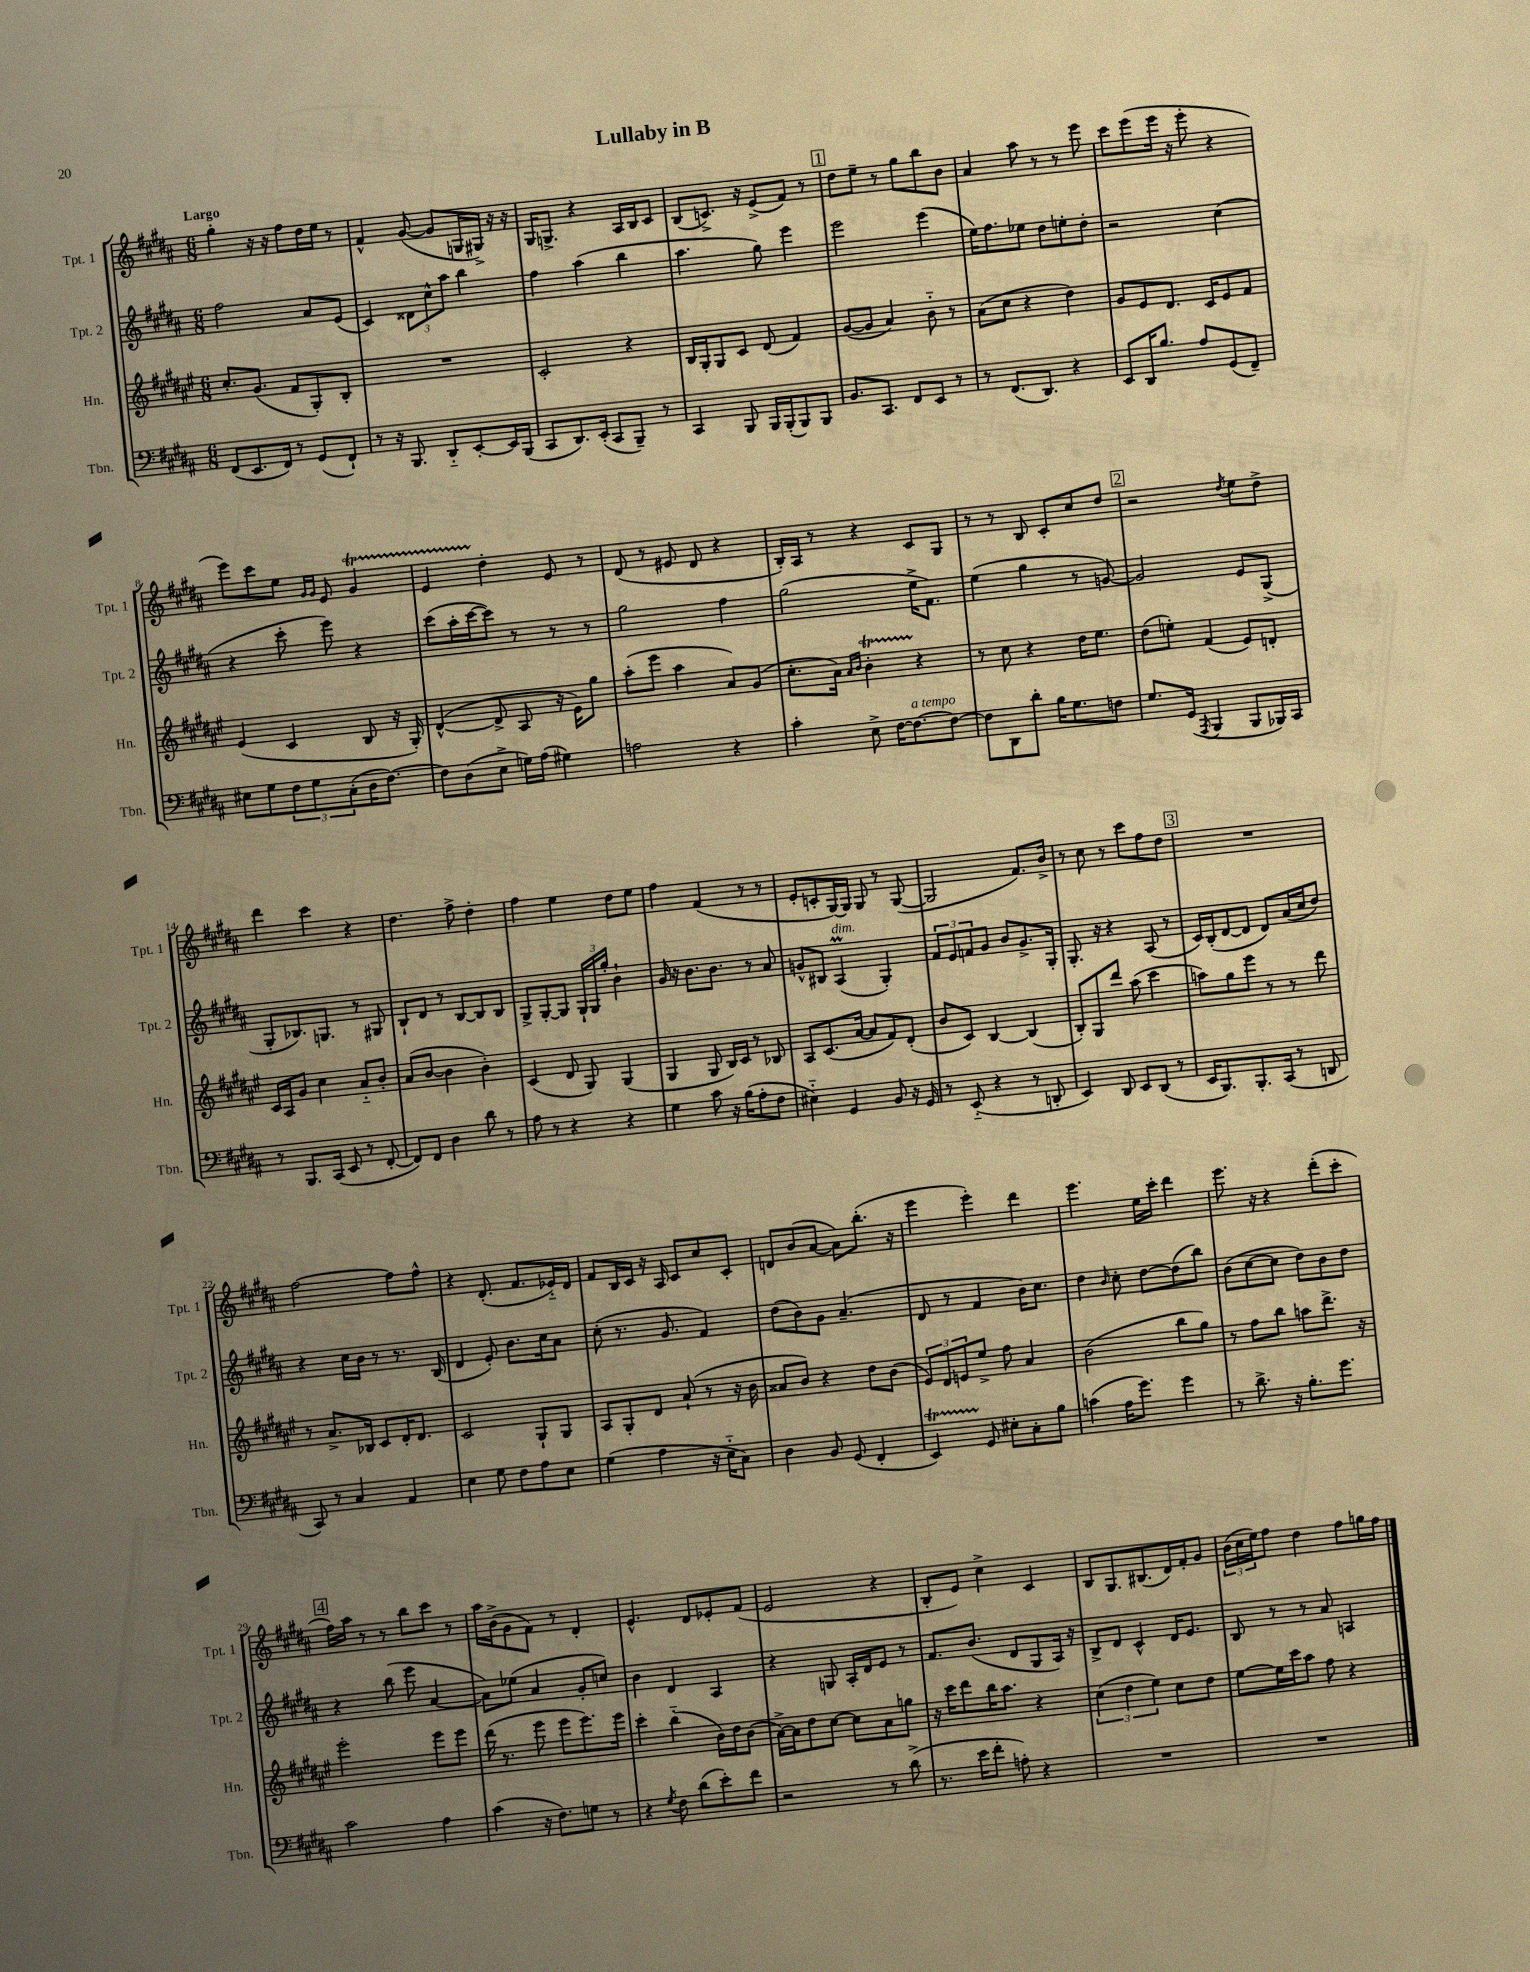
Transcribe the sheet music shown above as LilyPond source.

\header { title = "Lullaby in B" }
<<
\new StaffGroup <<
\new Staff = "s0" \with { instrumentName = "Tpt. 1" shortInstrumentName = "Tpt. 1" } {
    \clef treble \key b \major \numericTimeSignature \time 6/8 \tempo "Largo"
    gis''4-. r16 r16 fis''8 dis''16 e''16 r8 |
    fis'4-^ gis'8~( gis'8 g16 gis16->) r16 r16 |
    gis16 g8.-> r4 ais16 b16 cis'8 |
    b8( c'8.->) r16 e'8->( fis'8) r8 |
    \mark \markup { \box "1" } dis''8 e''8-- r8 gis''8 b''8 b'8 |
    ais'4 ais''8 r8 r8 e'''8 |
    cis'''8 e'''8( e'''16 r16 e'''8-. r4 |
    e'''8) cis'''8 e''8 \grace { gis'16 gis'16 } e'8 gis'4\startTrillSpan |
    e'4 dis''4-.\stopTrillSpan e'8 r8 |
    dis'8( r8 eis'8 dis'8 r4 |
    b16-.) ais16 r8 r4 cis'8 gis8 |
    r8 r8 b8 cis'8-. cis''8 dis''8 |
    \mark \markup { \box "2" } r2 \acciaccatura { dis''8 } e''8 dis''8-> |
    dis'''4 cis'''4 r4 |
    dis''4. fis''8-> dis''4-. |
    fis''4 e''4 dis''8 e''8 |
    fis''4 fis'4( r8 r8 |
    e'8-. c'8-. gis16~) gis16 gis8 r8 gis8~( |
    gis2 fis'8.) b'16-> |
    r8 cis''8 r8 cis'''8 fis''8 dis''8 |
    \mark \markup { \box "3" } R2. |
    fis''2~ fis''8 fis''8-^ |
    r4 dis'8.-.( fis'8. ees'16-_) dis'16 |
    fis'8 b16 cis'16 r16 ais16 cis'8 cis''8 cis'8-. |
    d'8 b'8( ais'8~ ais'8) b''8.-.( r16 |
    e'''4 e'''4-.) dis'''4 |
    e'''4. e''16 cis'''16-. dis'''4 |
    e'''8. r16 r4 dis'''8-.( cis'''8-. |
    \mark \markup { \box "4" } fis''16) ais''16 r8 r8 b''8 cis'''8 r8 |
    ais''16 b'16->( gis'8 fis'8) r8 dis'4-. |
    e'4.-^ dis'8 ees'8-. fis'8( |
    e'2 r4 |
    b8-. e'8) cis''4-> cis'4 |
    b8 gis8. bis8.( dis'16) fis'16-. gis'8 |
    \tuplet 3/2 { b'16( cis''16 e''16) } fis''8 dis''4 fis''8 g''16 fis''16 \bar "|." |
}
\new Staff = "s1" \with { instrumentName = "Tpt. 2" shortInstrumentName = "Tpt. 2" } {
    \clef treble \key b \major \numericTimeSignature \time 6/8
    fis''2 ais'8 e'8( |
    cis'4) \tuplet 3/2 { disis'8 cis''8-^ ais''8 } b''4 |
    fis''4 ais''4( b''4 |
    ais''4. gis''8) e'''4 |
    \mark \markup { \box "1" } e'''2 e'''4( |
    e''16) fis''8. ees''8 dis''8 e''8-. dis''8-. |
    r2 cis''4( |
    r4 cis'''8-. e'''8) r4 |
    cis'''8( ais''16-. cis'''16~ cis'''8) r8 r8 r8 |
    gis''2 fis''4 |
    gis''2( e''16-> fis'8.) |
    e''4( gis''4 r8 g'8~) |
    \mark \markup { \box "2" } g'2 e'8 gis8->( |
    gis8-. bes8.) g8. r8 gis8 |
    b8-! dis'8 r8 b8~ b8 b8 |
    gis8-> gis8~-. gis8 \tuplet 3/2 { gis16-! gis16 gis''16-. } b'4-! |
    gis'16 r16 b'8. b'8. r8 ais'8 |
    g'8-^ bis8 ais4\prall^\markup { \italic "dim." }( gis4-.) |
    \tuplet 3/2 { fis'8 e'8 f'8 } gis'8 b'8 gis'8.-> gis16-. |
    gis8.-. r16 r4 ais8( r8 |
    \mark \markup { \box "3" } cis'16) b16-.( dis'8~ dis'8 dis'8) ais'16( cis''16 dis''8) |
    r4 cis''16 b'16 r8 r8. b16( |
    dis'4 e'8-.) b'8. cis''16 ais'8 |
    cis''8-.( r8. gis'8. fis'4) |
    dis''8( b'8) gis'8 ais'4.--( |
    dis'8 r8 fis'4 b'16) cis''8. |
    dis''4 \grace { b'16 } cis''8-. dis''8~ dis''8( b''8) |
    b'8( cis''8~ cis''8 dis''8) b'8 dis''8 |
    \mark \markup { \box "4" } r4 b''8( e'''8 ais'4~ |
    ais'8) ees''8( ais'4 gis'8-. c''8) |
    b'4 dis'4 ais4 |
    r4 g8 ais16-. dis'16 e'8 r8 |
    fis'8. b'8.( dis'8 gis8 ais16) r16 |
    b8-> dis'8 cis'4-^ dis'16 e'8. |
    b8 r8 r8 ais'8 a4 \bar "|." |
}
\new Staff = "s2" \with { instrumentName = "Hn." shortInstrumentName = "Hn." } {
    \clef treble \key fis \major \numericTimeSignature \time 6/8
    cis''8.-. gis'8.( fis'8 gis8-.) b8-. |
    R2. |
    cis'2-. r4 |
    b16 gis16-. gis8 cis'8 dis'8( fis'4) |
    \mark \markup { \box "1" } gis'8~( gis'8 ais'4) b'8-_ r8 |
    ais'8( cis''8 r4 dis''4) |
    gis'8 eis'8 dis'8. cis'16 eis'8 fis'8 |
    eis'4( cis'4 b8 r16 gis16-.) |
    dis'4~-^( dis'8-> ais8 r16 eis'16) gis''8 |
    ais''8-.( eis'''8 ais''4 ais'8) gis'8( |
    cis''8.-. ais'16) \grace { ais'16 b'16 } b'4-.\startTrillSpan r4\stopTrillSpan |
    r8 cis''8 r4 dis''16 eis''8. |
    \mark \markup { \box "2" } dis''8( e''8-.) fis'4( eis'8) d'8-. |
    cis'16 ais16 gis'8 cis''4 ais'8-_ b'8-. |
    ais'8( b'8~ b'4 b'4-.) |
    cis'4( dis'8 gis8) gis4( |
    gis4 gis8 b16) cis'16 r8 bes8 |
    ais8 cis'8.( ais'16~ ais'8 fis'8) dis'8-.( |
    b'8 cis'8) b4~ b4( |
    b8-.) gis8 dis'''8 ais''8( cis'''4 |
    \mark \markup { \box "3" } a''8) gis''8 eis'''8 r8 r8 dis'''8 |
    r8 ais'8.-> bes16 cis'8 dis'16-. dis'8. |
    cis'2 gis8-! gis8 |
    ais8 gis8-. dis'8 ais'8-!( r8 r16 b'16 |
    aisis'8 b'8) r4 dis''8 b'8( |
    \tuplet 3/2 { eis'8) dis'8 e'8 } eis''8-> fis''8 ais'4 |
    b'2( b''8 gis''8) |
    r8 fis''8 b''8 a''8 dis'''8.-> r16 |
    \mark \markup { \box "4" } eis'''2-. eis'''8 eis'''8 |
    dis'''16( r8. eis'''8 eis'''8 eis'''8.) eis'''16 |
    cis'''4-. b''4-_( b'16) dis''16 b'8( |
    ais'16~->) ais'16 dis''8 cis''8~ cis''8 ais'8 g''8 |
    r16 cis'''16 dis'''8 b''16 ais''8. r4 |
    \tuplet 3/2 { cis''4( dis''4 eis''4) } cis''8 dis''8 |
    eis''8~ eis''16 cis'''16 ais''8 fis''8 r4 \bar "|." |
}
\new Staff = "s3" \with { instrumentName = "Tbn." shortInstrumentName = "Tbn." } {
    \clef bass \key b \major \numericTimeSignature \time 6/8
    fis,8( e,8. fis,16) r8 gis,8( fis,8-!) |
    r8 r16 b,,8. dis,8-_ e,8~-. e,16 b,,16( |
    cis,8 dis,8.) e,16-.( cis,8 b,,8--) r8 |
    cis,4 b,,8 b,,16 b,,16-.( b,,8) b,,8 |
    \mark \markup { \box "1" } b,8. cis,8. fis,8 e,8 r8 |
    r8 fis,8.( dis,8.) r4 |
    e,8 dis,16 b8. ais8 gis,8( fis,8--) |
    eis8 gis8 \tuplet 3/2 { fis8 gis8 cis8-.( } dis16 fis8.~) |
    fis8 dis8( e8-> g16) ais16( gis4) |
    a2 r4 |
    cis'4-. e8-> fis16~ fis8.~^\markup { \italic "a tempo" } fis8~ |
    fis8 dis,8 dis'8-. b16 gis8. f8 |
    \mark \markup { \box "2" } gis8. gis,16( \acciaccatura { ais,,8 } b,,4 b,,8 bes,,16) cis,16 |
    r8 b,,8. cis,16( e,8 r8 fis,8~-. |
    fis,8) fis,8 dis4 dis'8 r8 |
    ais8 r8 r4 r4 |
    gis4 cis'8 r16 b16( ais8-. fis8 |
    eis4-_) gis,4 b,8 r16 gis,16 |
    r8 e,8-_( r4 r8 d,8-. |
    e,4) dis,8 e,8 dis,8( r8 |
    \mark \markup { \box "3" } e,16 b,,8.) b,,8.-. cis,16( r8 d,8 |
    cis,8) r8 cis4 ais,4 |
    e4 gis8 fis8 ais8 e8 |
    gis4( ais4 r16 e16-_ cis8) |
    dis4 b,8 gis,8( fis,4-. |
    e,4\startTrillSpan) gis,8\stopTrillSpan eis8-. cis8-. b8 |
    c'4( ais16 gis'8.) gis'4 |
    r8 dis'8.-> r16 b8.-. gis'8. |
    \mark \markup { \box "4" } cis'2 ais4 |
    cis'4( r16 fis8.) g8 r8 |
    r4 \acciaccatura { gis8 } fis8 dis'8( e'8-.) fis'8 |
    r2 r8 dis'8->( |
    r8. e'16 fis'8-. a8-.) r4 |
    R2. |
    R2. \bar "|." |
}
>>
>>
